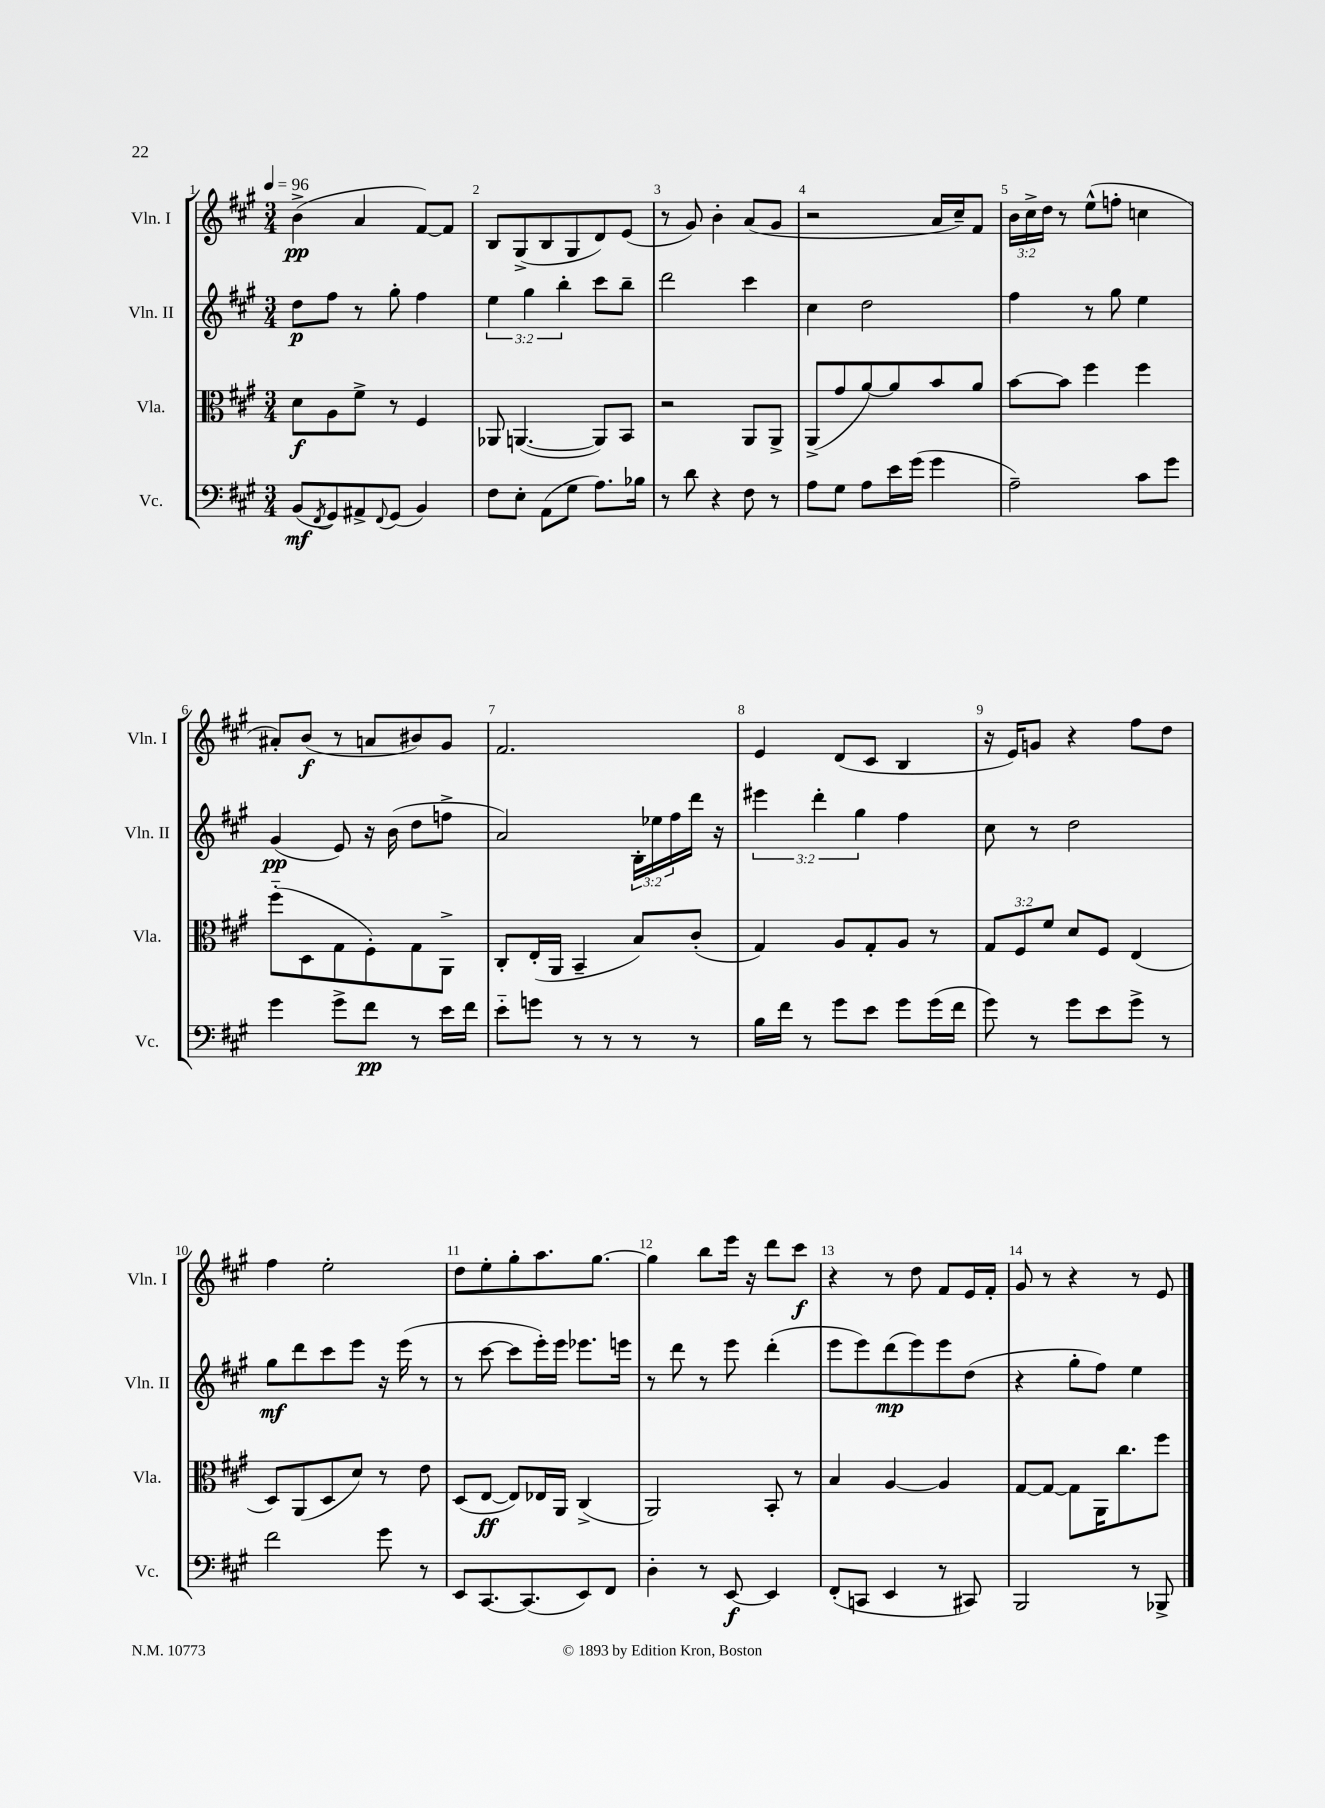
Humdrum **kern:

**kern	**kern	**kern	**kern
*staff4	*staff3	*staff2	*staff1
*clefF4	*clefC3	*clefG2	*clefG2
*k[f#c#g#]	*k[f#c#g#]	*k[f#c#g#]	*k[f#c#g#]
*M3/4	*M3/4	*M3/4	*M3/4
*MM96	*MM96	*MM96	*MM96
(8BB	8d	8dd	(4b^
8qFF#	.	.	.
8GG#)	8A	8ff#	.
8AA#^	8f#^	8r	4a
8qqFF#	.	.	.
(8GG#	8r	8gg#'	.
4BB)	4F#	4ff#	[8f#)
.	.	.	8f#]
=	=	=	=
8F#	8AA-	6ee	8B
8E'	([4.AA	.	(8G#^
.	.	6gg#	.
(8AA	.	.	8B
.	.	6bb'	.
8G#	.	.	8G#
8.A)	8AA])	8ccc#	8d)
.	8BB	8bb~	(8e
16B-	.	.	.
=	=	=	=
8r	2r	2ddd	8r
8d	.	.	8g#)
4r	.	.	4b'
8F#	8AA	4ccc#	(8a
8r	8AA^	.	8g#
=	=	=	=
8A	(8AA^	4cc#	2r
8G#	8g#	.	.
8A	[8a)	2dd	.
16e	8a]	.	.
(16g#	.	.	.
4g#	8b	.	16a
.	.	.	16cc#~)
.	8a	.	8f#
=	=	=	=
2A~)	[8b	4ff#	24b
.	.	.	24cc#^
.	.	.	24dd
.	8b]	.	8r
.	4ff#	8r	(8ee^^
.	.	8gg#	8ff'
8c#	4ff#	4ee	4cc
8g#	.	.	.
=	=	=	=
4g#	(8ff#'~	(4g#	8a#')
.	8D	.	(8b
8g#^	8G#	8e)	8r
8f#	8F#')	16r	8a
.	.	(16b	.
8r	8G#	8dd	8b#)
16e	8AA^	8ff^	8g#
16f#	.	.	.
=	=	=	=
8e'~	8C#'	2a)	2.f#
8g	(16E'	.	.
.	16AA	.	.
8r	4BB~	.	.
8r	.	.	.
8r	8B)	24B'	.
.	.	24ee-	.
.	.	24ff#	.
8r	(8c#'	16ddd	.
.	.	16r	.
=	=	=	=
16B	4G#)	6eee#	4e
16f#	.	.	.
8r	.	.	.
.	.	6ddd'	.
8g#	8A	.	(8d
.	.	6gg#	.
8e	8G#'	.	8c#
8g#	8A	4ff#	4B
(16g#	8r	.	.
16f#	.	.	.
=	=	=	=
8g#)	12G#	8cc#	16r
.	.	.	16e)
.	12F#	.	.
8r	.	8r	8g
.	12f#	.	.
8g#	8d	2dd	4r
8e	8F#	.	.
8g#^	(4E	.	8ff#
8r	.	.	8dd
=	=	=	=
2f#	8D)	8gg#	4ff#
.	(8AA	8ddd	.
.	8D	8ccc#	2ee'
.	8d)	8eee	.
8g#	8r	16r	.
.	.	(16eee	.
8r	8e	8r	.
=	=	=	=
8EE	(8D	8r	8dd
[8.CC#	[8E	[8ccc#	8ee'
.	8E])	8ccc#]	8gg#'
(8.CC#]	.	.	.
.	16E-	16eee')	8.aa
.	16AA	16eee	.
8EE)	(4C#^	8.eee-	.
.	.	.	[8.gg#
8FF#	.	.	.
.	.	16eee	.
=	=	=	=
4D'	2AA)	8r	4gg#]
.	.	8ddd	.
8r	.	8r	8bb
[8EE	.	8eee	16eee
.	.	.	16r
4EE]	8BB'	(4ddd'	8ddd
.	8r	.	8ccc#
=	=	=	=
(8FF#'	4B	8eee	4r
8CC	.	8eee)	.
4EE	[4A	(8ddd	8r
.	.	8eee)	8dd
8r	4A]	8eee	8f#
8CC#)	.	(8dd	16e
.	.	.	16f#'
=	=	=	=
2BBB	[8G#	4r	8g#
.	8G#_	.	8r
.	8G#]	8gg#'	4r
.	16AA	8ff#)	.
.	8.cc#	.	.
8r	.	4ee	8r
8BBB-^	8ff#	.	8e
==	==	==	==
*-	*-	*-	*-
